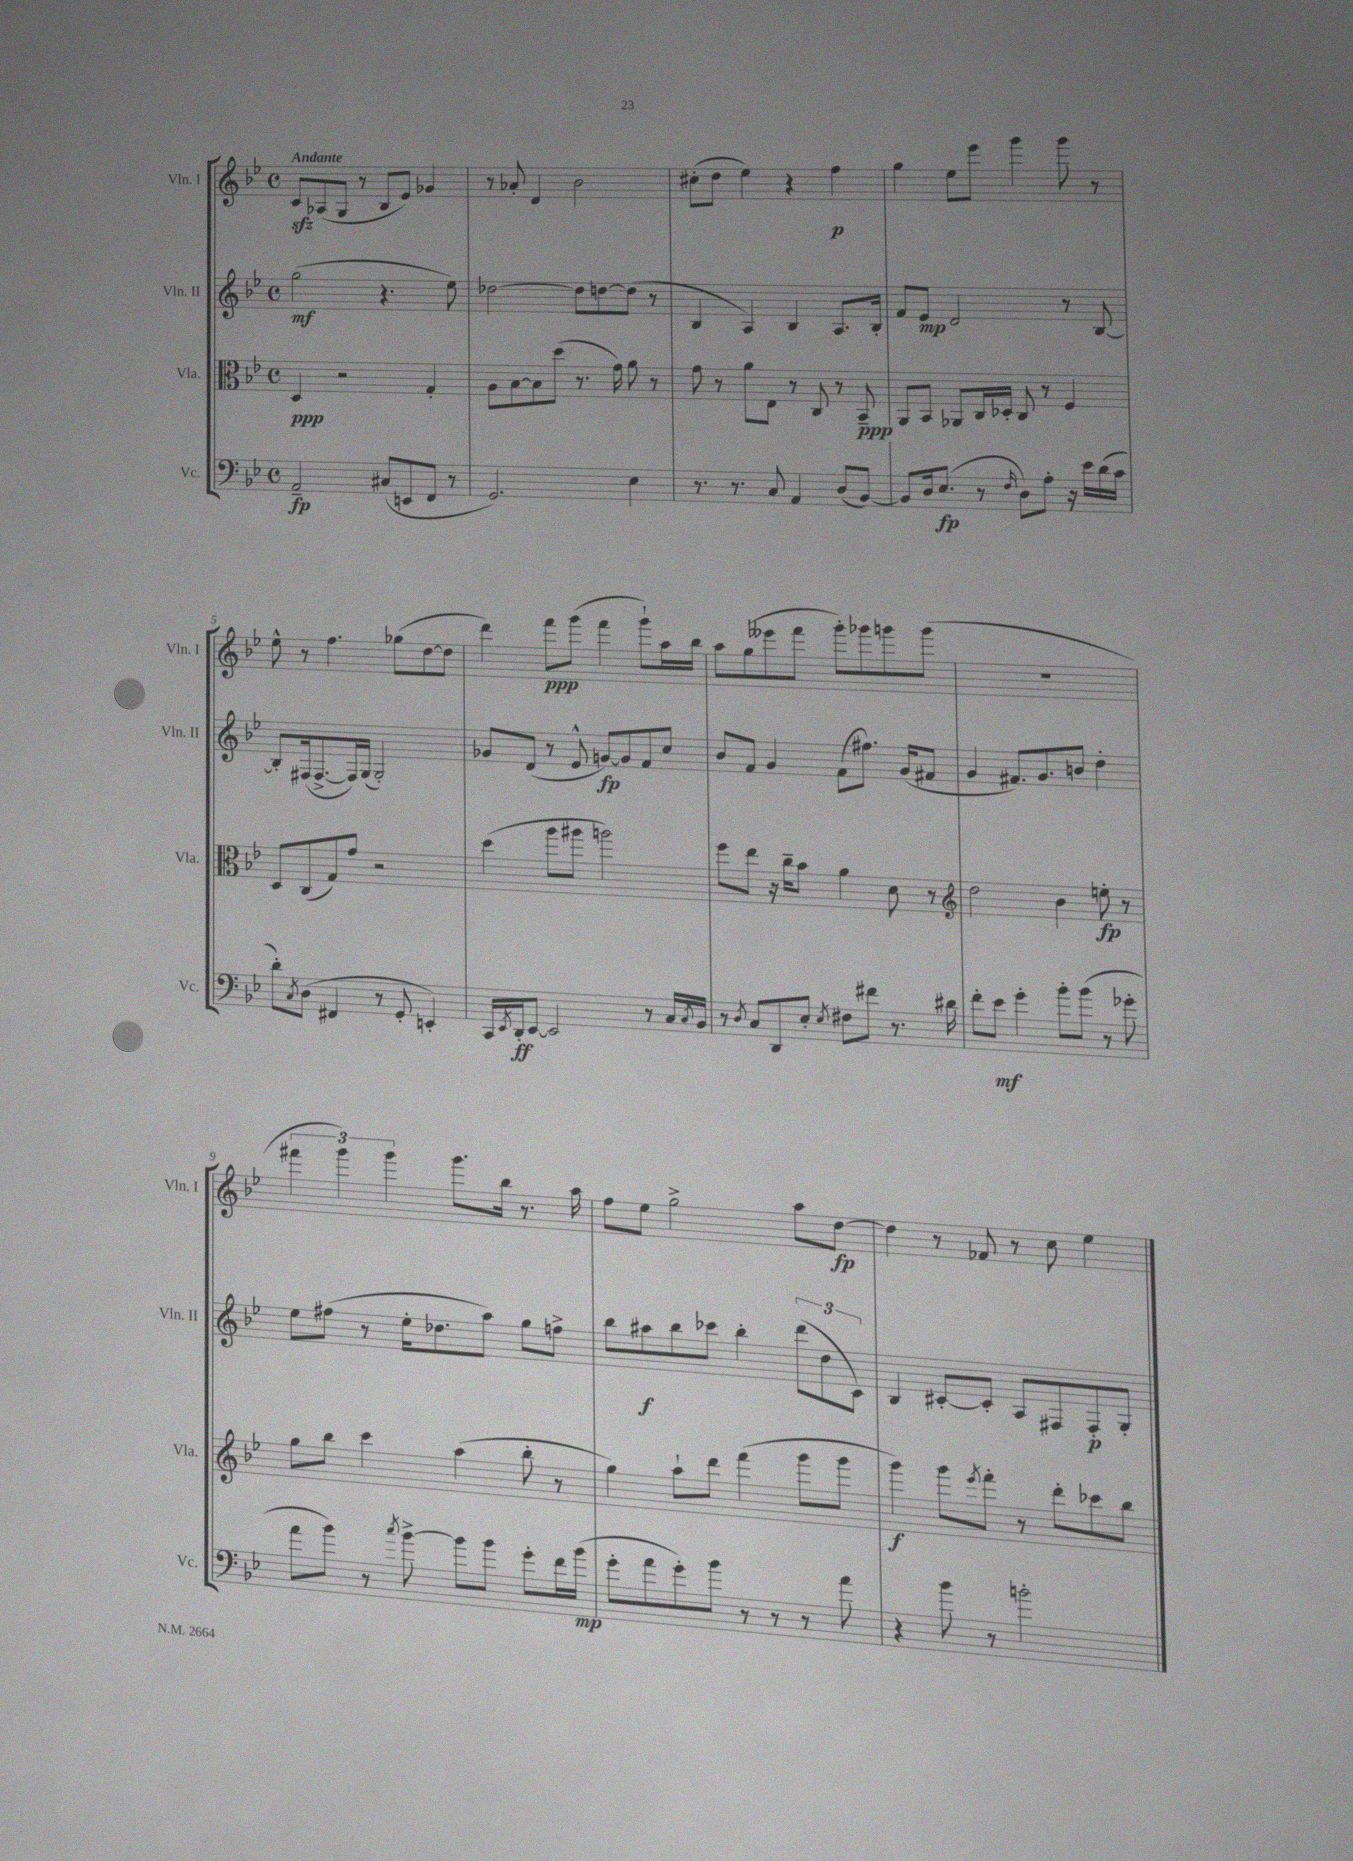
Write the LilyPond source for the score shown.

<<
\new StaffGroup <<
\new Staff = "s0" \with { instrumentName = "Vln. I" shortInstrumentName = "Vln. I" } {
    \clef treble \key bes \major \defaultTimeSignature \time 4/4 \tempo "Andante"
    c'8\sfz aes8( g8 r8 bes8 ees'8) ges'4 |
    r8 aes'8-. d'4 bes'2 |
    cis''8-.( d''8 ees''4) r4 f''4\p |
    g''4 ees''8 ees'''8 g'''4 g'''8 r8 |
    ees''8-^ r8 f''4. ges''8( d''8~ d''8 |
    d'''4) f'''8\ppp g'''8( f'''4 g'''8-!) a''16 bes''16 |
    a''8 g''8( eeses'''8 f'''8 g'''8-.) ges'''8 g'''8 g'''8( |
    R1 |
    \tuplet 3/2 { fis'''4 g'''4) g'''4 } g'''8. bes''16 r8. a''16 |
    f''8 ees''8 g''2-> a''8 d''8~\fp |
    d''4 r8 fes'8 r8 c''8 ees''4 \bar "|." |
}
\new Staff = "s1" \with { instrumentName = "Vln. II" shortInstrumentName = "Vln. II" } {
    \clef treble \key bes \major \defaultTimeSignature \time 4/4
    g''2\mf( r4. ees''8) |
    des''2~ des''8 d''8~ d''8( r8 |
    bes4 a4) bes4 a8. bes16-. |
    f'8 ees'8\mp d'2 r8 bes8~ |
    bes8-. fis16( fis8.~-> fis16) g16( g2-.) |
    ges'8 d'8( r8 ees'8-^ g'8~\fp) g'8 f'8 c''8 |
    bes'8 f'8 g'4 f'8( fis''8.) g'16( fis'8 |
    g'4 fis'8.) g'8. b'8 d''4-. |
    ees''8 fis''8( r8 ees''16-. des''8. a''8) g''8 f''8-> |
    bes''8 ais''8\f bes''8 ces'''8 bes''4-. \tuplet 3/2 { d'''8( d''8 c'8) } |
    bes4 cis'8~-. cis'8-. a8 fis8 fis8-.\p g8-. \bar "|." |
}
\new Staff = "s2" \with { instrumentName = "Vla." shortInstrumentName = "Vla." } {
    \clef alto \key bes \major \defaultTimeSignature \time 4/4
    d4\ppp r2 g4-. |
    a8 bes8~ bes8 d''8( r8. g'16) a'8 r8 |
    g'8 r8 a'8 ees8 r8 c8 r8 bes,8--\ppp |
    a,8 bes,8 aes,8 c16 des16-. c8 r8 f4 |
    d8 c8( g8) g'8 r2 |
    d''4( a''8 ais''8 a''2) |
    f''8 ees''8 r16 c''16-- bes'8 a'4 d'8 r8 |
    \clef treble d''2 bes'4 e''8-.\fp r8 |
    g''8 bes''8 c'''4 a''4( bes''8-. r8 |
    g''4) a''8-! d'''8 f'''4( g'''8 g'''8 |
    g'''4\f) g'''8 \acciaccatura { ees'''8 } f'''8-. r8 d'''8-. ces'''8 bes''8 \bar "|." |
}
\new Staff = "s3" \with { instrumentName = "Vc." shortInstrumentName = "Vc." } {
    \clef bass \key bes \major \defaultTimeSignature \time 4/4
    a,2--\fp cis8( e,8 f,8 r8 |
    g,2.) ees4 |
    r8. r8. c8 a,4 d8( bes,8~) |
    bes,8 d16 ees8.\fp( r8 \grace { f16 } d8) a8-. r16 ees'16 d'16( c'16 |
    d'8-.) \acciaccatura { c8 } d8( fis,4 r8 g,8-. e,4-.) |
    c,16 \acciaccatura { ees,8 } d,16-.\ff ees,8~ ees,2 r8 c16 \acciaccatura { c8 } bes,16 |
    r8 \acciaccatura { d8 } c8 d,8 ees8-. \acciaccatura { ees8 } fis8 fis'8 r8. dis'16 |
    f'8-. ees'8\mf g'4-. bes'8-. bes'8( r8 ges'8-. |
    a'8 bes'8) r8 \acciaccatura { c''8 } bes'8~-> bes'8 bes'8 g'8-. f'16 bes'16\mp( |
    g'8-. a'8 g'8-.) bes'8 r8 r8 r8 a'8 |
    r4 bes'8 r8 b'2-. \bar "|." |
}
>>
>>
